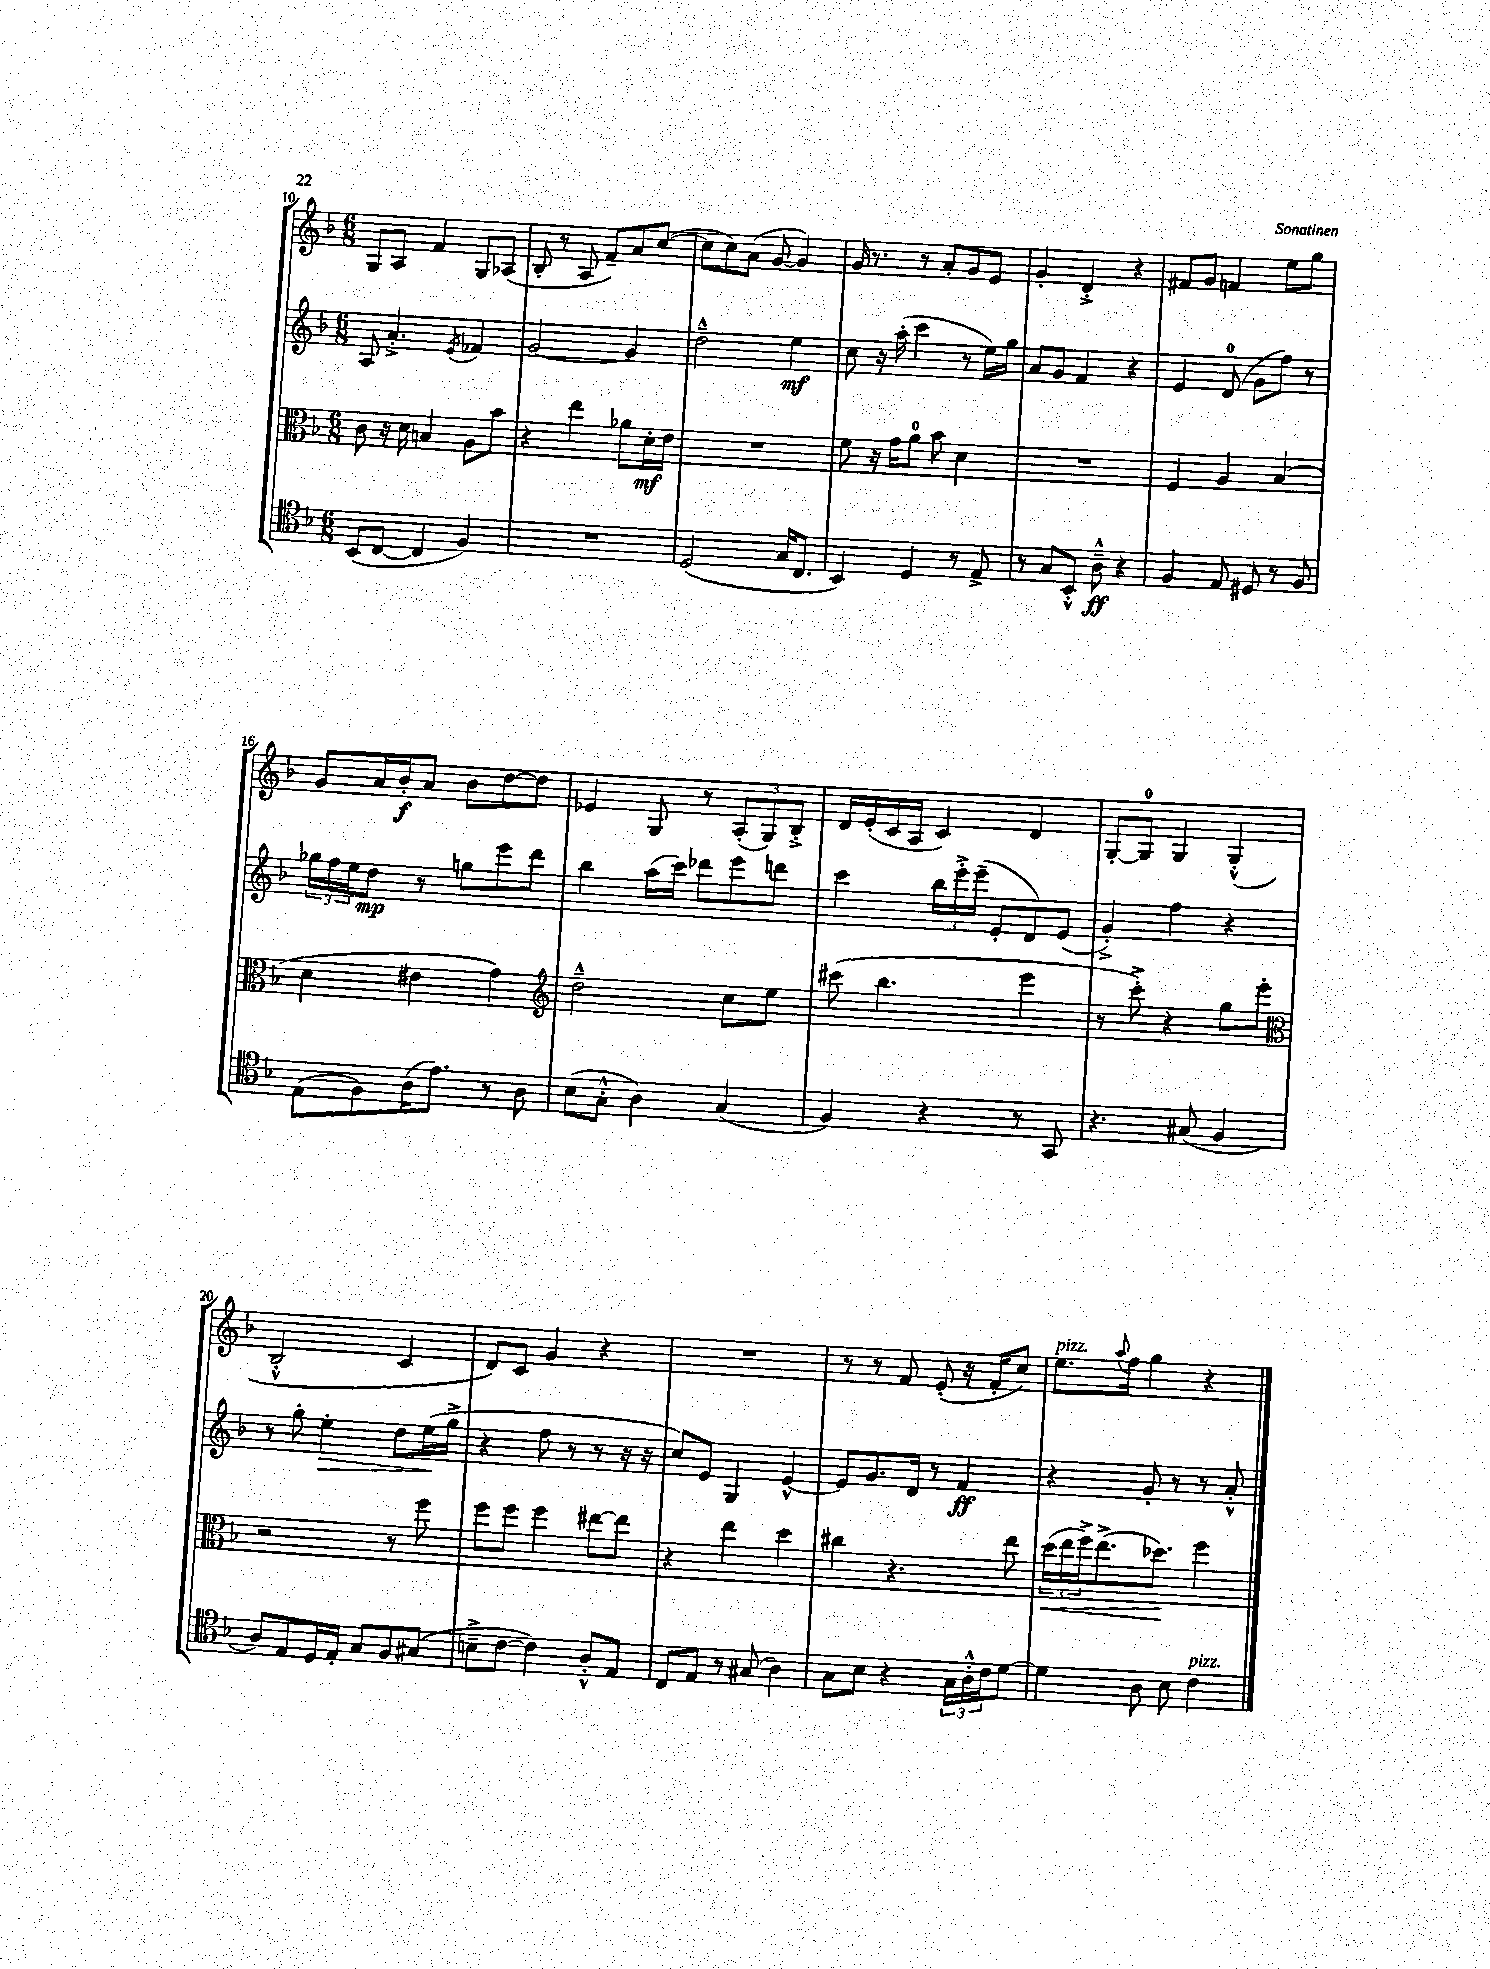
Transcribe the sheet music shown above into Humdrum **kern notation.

**kern	**kern	**kern	**kern
*staff4	*staff3	*staff2	*staff1
*clefC4	*clefC3	*clefG2	*clefG2
*k[b-]	*k[b-]	*k[b-]	*k[b-]
*M6/8	*M6/8	*M6/8	*M6/8
(8BB-/L	8c\	8A/	8G/L
[8C/J	16r	4.a'^/	8A/J
.	16d\	.	.
4C/]	4B/	.	4f/
.	.	8qe/	.
4F/)	8A\L	4f-/	8G/L
.	8b-\J	.	(8A-/J
=	=	=	=
2.r	4r	[2g/	8B-'/
.	.	.	8r
.	4ee\	.	8A/
.	.	.	8f~/L)
.	8a-\L	4g/]	8a/
.	16d'\L	.	([8cc/J
.	16e\JJ	.	.
=	=	=	=
(2D/	2.r	2dd~^^\	8cc\]L
.	.	.	8cc\)
.	.	.	(8a\J
.	.	.	[8g/
16G/LK	.	4ee\	4g/])
8.C/J	.	.	.
=	=	=	=
4BB-/)	8f\	8cc\	16g/
.	.	.	8.r
.	16r	16r	.
.	16g\LK	(16aa'\	.
4D/	8a\J	4ccc\	8r
.	8b-\	.	8a'/L
8r	4d\	8r	8g/
8E^/	.	16ee\LL)	8e/J
.	.	16gg\JJ	.
=	=	=	=
8r	2.r	8a/L	4g'/
8G/L	.	8g/J	.
8BB-'^^/J	.	4f/	4d'^/
8A~^^\	.	.	.
4r	.	4r	4r
=	=	=	=
4F/	4F/	4e/	8f#/L
.	.	.	8g/J
8E/	4A/	(8d/	4f/
8D#/	.	8g\L	.
8r	(4B-/	8ff\J)	8ee\L
8F/	.	8r	8gg\J
=	=	=	=
(8E\L	4d\	24gg-\LL	8g/L
.	.	24ff\	.
.	.	24ee\J	.
8F\)	.	8dd\J	16a/L
.	.	.	16b-'/J
(16A\K	4e#\	8r	8a/J
8.e\J)	.	.	.
.	.	8gg\L	8b-\L
8r	4g\)	8eee\	[8dd\
8A\	.	8ddd\J	8dd\]J
=	=	=	=
*	*clefG2	*	*
(8B-\L	2dd~^^\	4bb-\	4e-/
8G'^^\J	.	.	.
4A\)	.	(16aa\LL	8G/
.	.	16ccc\JJ)	.
.	.	8ddd-\L	8r
(4G/	8cc\L	8eee\	(12A'/L
.	.	.	12G/)
.	8ee\J	8ddd\J	.
.	.	.	12B-'^/J
=	=	=	=
4F/)	(8ccc#\	4ccc\	16d/LL
.	.	.	(16e'/
.	4.bb-\	.	16c/
.	.	.	16A/JJ
4r	.	24bb-\LL	4c/)
.	.	24eee'^\	.
.	.	(24eee~\JJ	.
.	.	8e'/L	.
8r	4eee\	8d/)	4d/
8GG/	.	(8e/J	.
=	=	=	=
4.r	8r	4g'^/)	[8G'/L
.	8ccc'^\)	.	8G/]J
.	4r	4ff\	4G/
(8G#/	.	.	.
4F/	8gg\L	4r	(4G'^^/
.	8eee'\J	.	.
=	=	=	=
*	*clefC3	*	*
8A/L)	2r	8r	2B-'^^/
8E/	.	8gg'\	.
16D/L	.	4ee'\	.
16E'/JJ	.	.	.
8G/L	.	.	.
8F/	8r	8dd\L	4c/
(8G#/J	8ff\	(16ee\L	.
.	.	16gg^\JJ	.
=	=	=	=
8B~^\L	8ff\L	4r	8d/L)
[8c\J	8ff\J	.	8c/J
4c\])	4ff\	8ff\	4g/
.	.	8r	.
8A'^^/L	[8ee#\L	8r	4r
8E/J	8ee#\]J	16r	.
.	.	16r	.
=	=	=	=
8C/L	4r	8cc/L)	2.r
8E/J	.	8e/J	.
8r	4ee\	4G/	.
(8G#/	.	.	.
4A\)	4dd\	[4e^^/	.
=	=	=	=
8G\L	4cc#\	8e/]L	8r
8B-\J	.	8.g/	8r
4r	4.r	.	8f/
.	.	16d/Jk	.
.	.	8r	(8e'/
24G\LL	.	4f/	16r
24A'^^\	.	.	.
.	.	.	16f'/LK
24c\J	.	.	.
[8d\J	8ee\	.	8cc/J)
=	=	=	=
4d\]	(24dd\LL	4r	8.ee\L
.	24ee\	.	.
.	24ff^\J)	.	.
.	(8.ee^\	.	.
.	.	.	8qqaa/
.	.	.	16ff\Jk
8A\	.	8g'/	4gg\
.	8.dd-\J)	.	.
8B-\	.	8r	.
4c\	4ff\	8r	4r
.	.	8a'^^/	.
==	==	==	==
*-	*-	*-	*-
